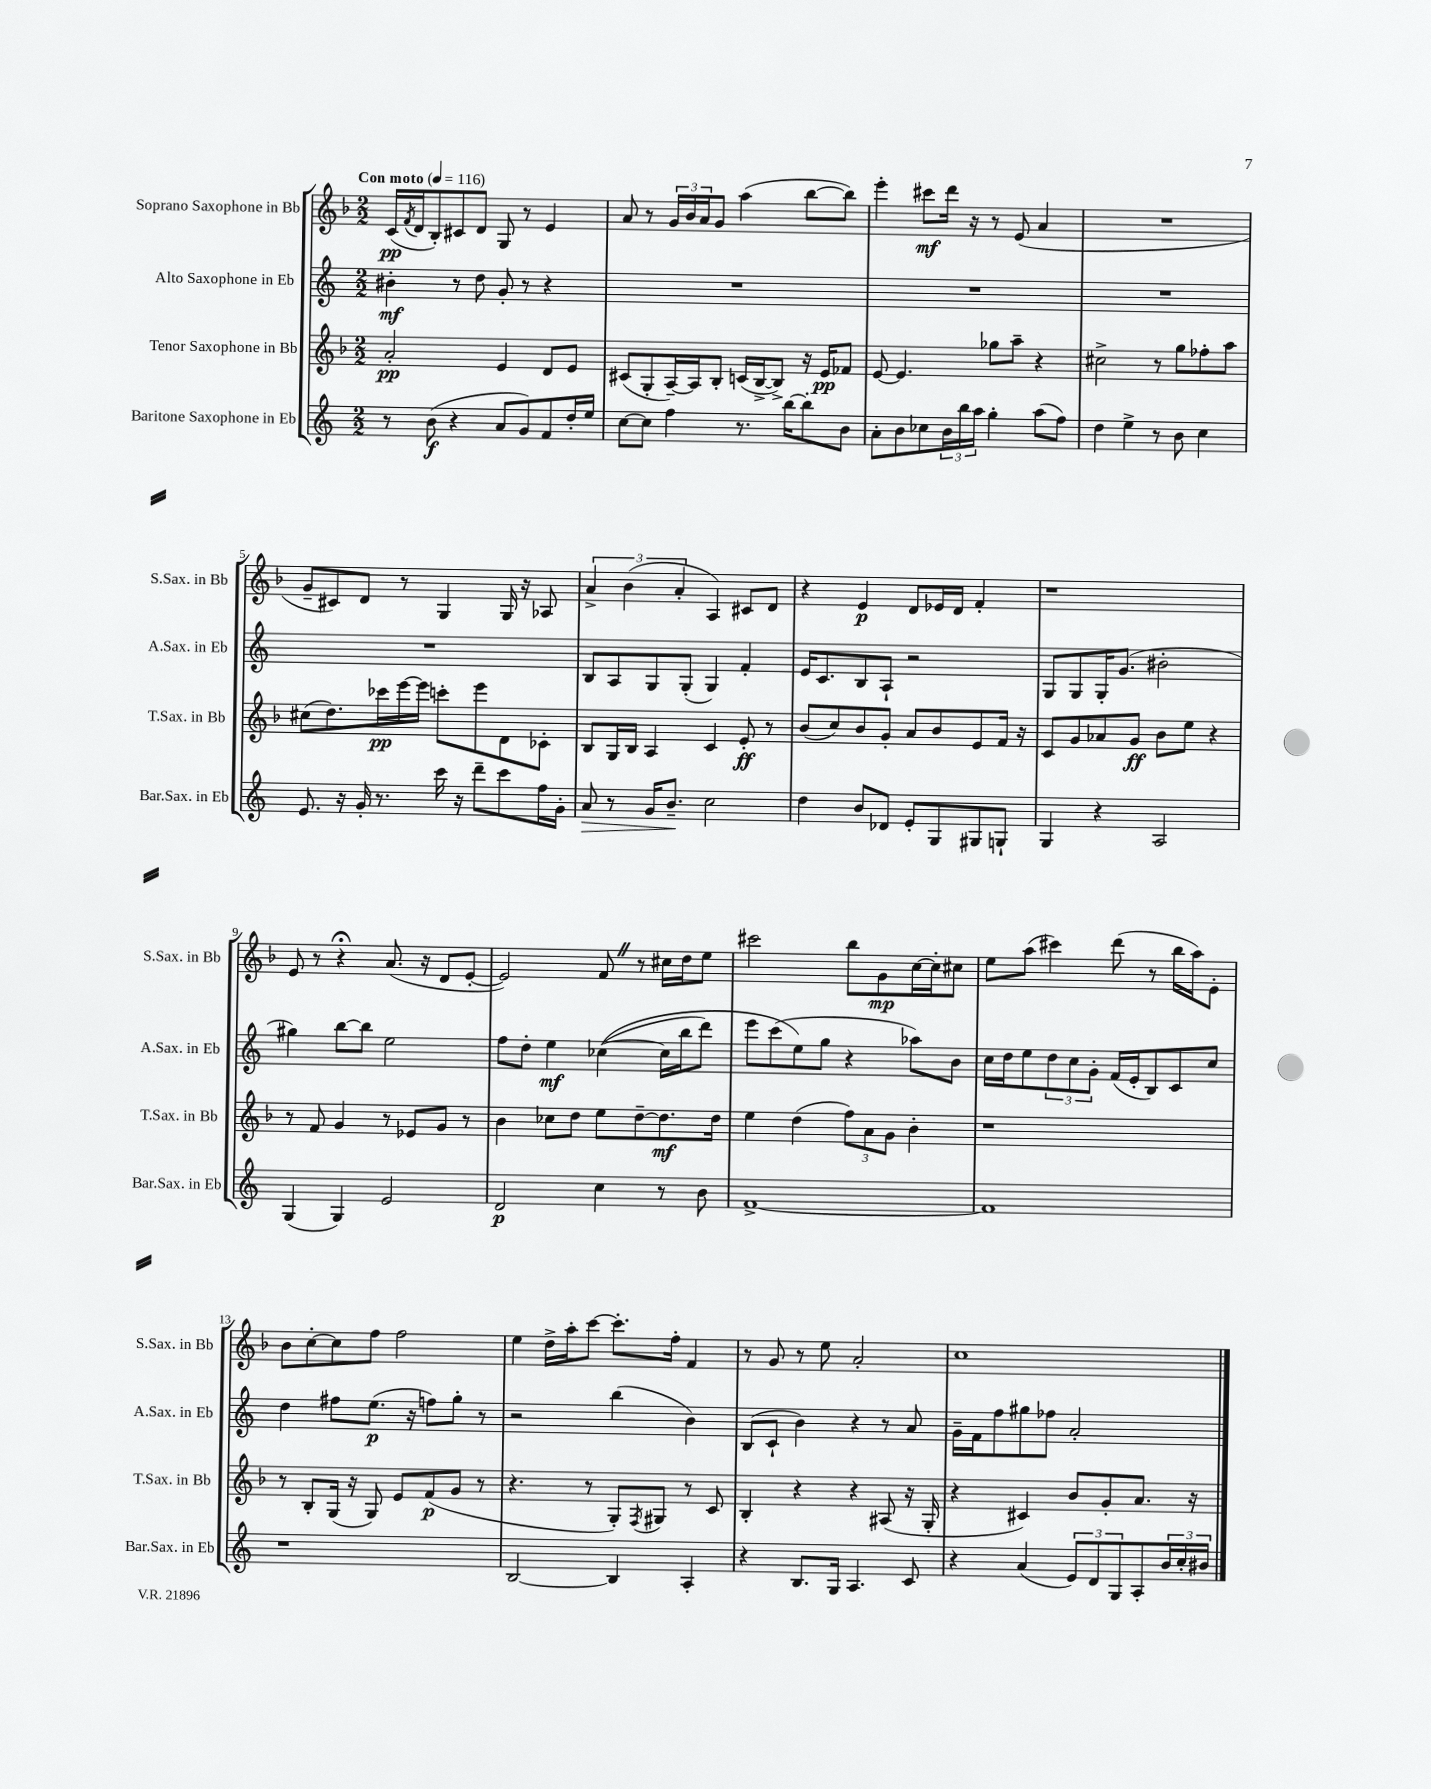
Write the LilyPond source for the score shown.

<<
\new StaffGroup <<
\new Staff = "s0" \with { instrumentName = "Soprano Saxophone in Bb" shortInstrumentName = "S.Sax. in Bb" } {
    \clef treble \key f \major \numericTimeSignature \time 2/2 \tempo "Con moto" 4 = 116
    c'16\pp( \acciaccatura { f'8 } d'16 bes8-.) cis'8 d'8 g8 r8 e'4 |
    a'8 r8 \tuplet 3/2 { g'16 bes'16 a'16 } g'8 a''4( bes''8~ bes''8) |
    e'''4-. cis'''8\mf d'''16 r16 r8 e'8( a'4 |
    R1 |
    g'8-- cis'8) d'8 r8 g4 g16 r16 aes8 |
    \tuplet 3/2 { a'4-> bes'4( a'4-. } a4) cis'8 d'8 |
    r4 e'4\p d'8 ees'16 d'16 f'4-. |
    r1 |
    e'8 r8 r4\fermata a'8.( r16 d'8 e'8~-. |
    e'2) f'8 \once \override BreathingSign.text = \markup { \musicglyph "scripts.caesura.straight" } \breathe r8 cis''16 d''16 e''8 |
    cis'''2 bes''8 g'8\mp c''16~ c''16-. cis''8 |
    e''8 a''8( cis'''4) d'''8( r8 bes''16 a''16) e'8-. |
    bes'8 c''8~-. c''8 f''8 f''2 |
    e''4 d''16-> a''16-. c'''8~ c'''8.-. f''16-. f'4 |
    r8 g'8 r8 e''8 a'2-. |
    c''1 \bar "|." |
}
\new Staff = "s1" \with { instrumentName = "Alto Saxophone in Eb" shortInstrumentName = "A.Sax. in Eb" } {
    \clef treble \key c \major \numericTimeSignature \time 2/2
    bis'4-.\mf r8 d''8 g'8-. r8 r4 |
    R1 |
    R1 |
    R1 |
    R1 |
    b8 a8 g8 g8-.( g4) f'4-. |
    e'16 c'8. b8 a8-! r2 |
    g8 g8 g16-. g'8.( bis'2-. |
    gis''4) b''8~ b''8 e''2 |
    f''8 d''8-. e''4\mf ces''4~(\( ces''16 b''16 d'''8) |
    e'''8 c'''8( e''8\) g''8 r4 aes''8) b'8 |
    c''16 d''16 e''8 \tuplet 3/2 { d''8 c''8 g'8-. } f'16( e'16-. b8) c'8 c''8 |
    d''4 fis''8 e''8.\p( r16 f''8) g''8-. r8 |
    r2 b''4( b'4) |
    b8( c'8-! b'4) r4 r8 a'8 |
    g'16-- f'16 f''8 gis''8 fes''8 a'2-. \bar "|." |
}
\new Staff = "s2" \with { instrumentName = "Tenor Saxophone in Bb" shortInstrumentName = "T.Sax. in Bb" } {
    \clef treble \key f \major \numericTimeSignature \time 2/2
    a'2-.\pp e'4 d'8 e'8 |
    cis'8( g8-. a16~--) a16 bes8-. c'16( bes16~-> bes8->) r16 e'16\pp fes'8 |
    e'8~ e'4. ges''8 a''8-- r4 |
    cis''2-> r8 g''8 fes''8-. a''8 |
    cis''8( d''8.) ces'''16\pp e'''16~ e'''16 c'''8-. e'''8 d'8 ces'8-. |
    bes8 g16 bes16 a4 c'4 e'8-.\ff r8 |
    bes'8( c''8) bes'8 g'8-. a'8 bes'8 e'8 f'16 r16 |
    c'8 g'8 aes'8 g'8\ff bes'8 e''8 r4 |
    r8 f'8 g'4 r8 ees'8 g'8 r8 |
    bes'4 ces''8 d''8 e''8 d''8~-- d''8.\mf d''16 |
    e''4 d''4( \tuplet 3/2 { f''8) a'8 g'8 } bes'4-. |
    r1 |
    r8 bes8-. g16( r16 g8) e'8 f'8\p( g'8 r8 |
    r4. r8 g8-.) \acciaccatura { f8 } gis8 r8 c'8 |
    bes4-. r4 r4 ais8( r16 g16-. |
    r4 cis'4) bes'8 g'8-. a'8. r16 \bar "|." |
}
\new Staff = "s3" \with { instrumentName = "Baritone Saxophone in Eb" shortInstrumentName = "Bar.Sax. in Eb" } {
    \clef treble \key c \major \numericTimeSignature \time 2/2
    r8 b'8\f( r4 a'8 g'8) f'8 d''16-. e''16 |
    c''8~ c''8 f''4 r8. b''16~ b''8-. b'8 |
    a'8-. b'8 ces''8 \tuplet 3/2 { b'16 b''16 a''16 } g''4-. a''8( f''8) |
    d''4 e''4-> r8 b'8 c''4 |
    e'8. r16 g'16-. r8. c'''16 r16 d'''8-- c'''8 f''16 g'16-. |
    a'8\> r8 g'16 b'8.--\! c''2 |
    d''4 b'8 des'8 e'8-. g8 gis8 g8-! |
    g4 r4 a2 |
    g4( g4) e'2 |
    d'2\p c''4 r8 b'8 |
    f'1~-> |
    f'1 |
    r1 |
    b2~ b4 a4-. |
    r4 b8. g16 a4. c'8 |
    r4 a'4( \tuplet 3/2 { e'8) d'8 g8 } a8-. \tuplet 3/2 { b'16 c''16-. bis'16 } \bar "|." |
}
>>
>>
